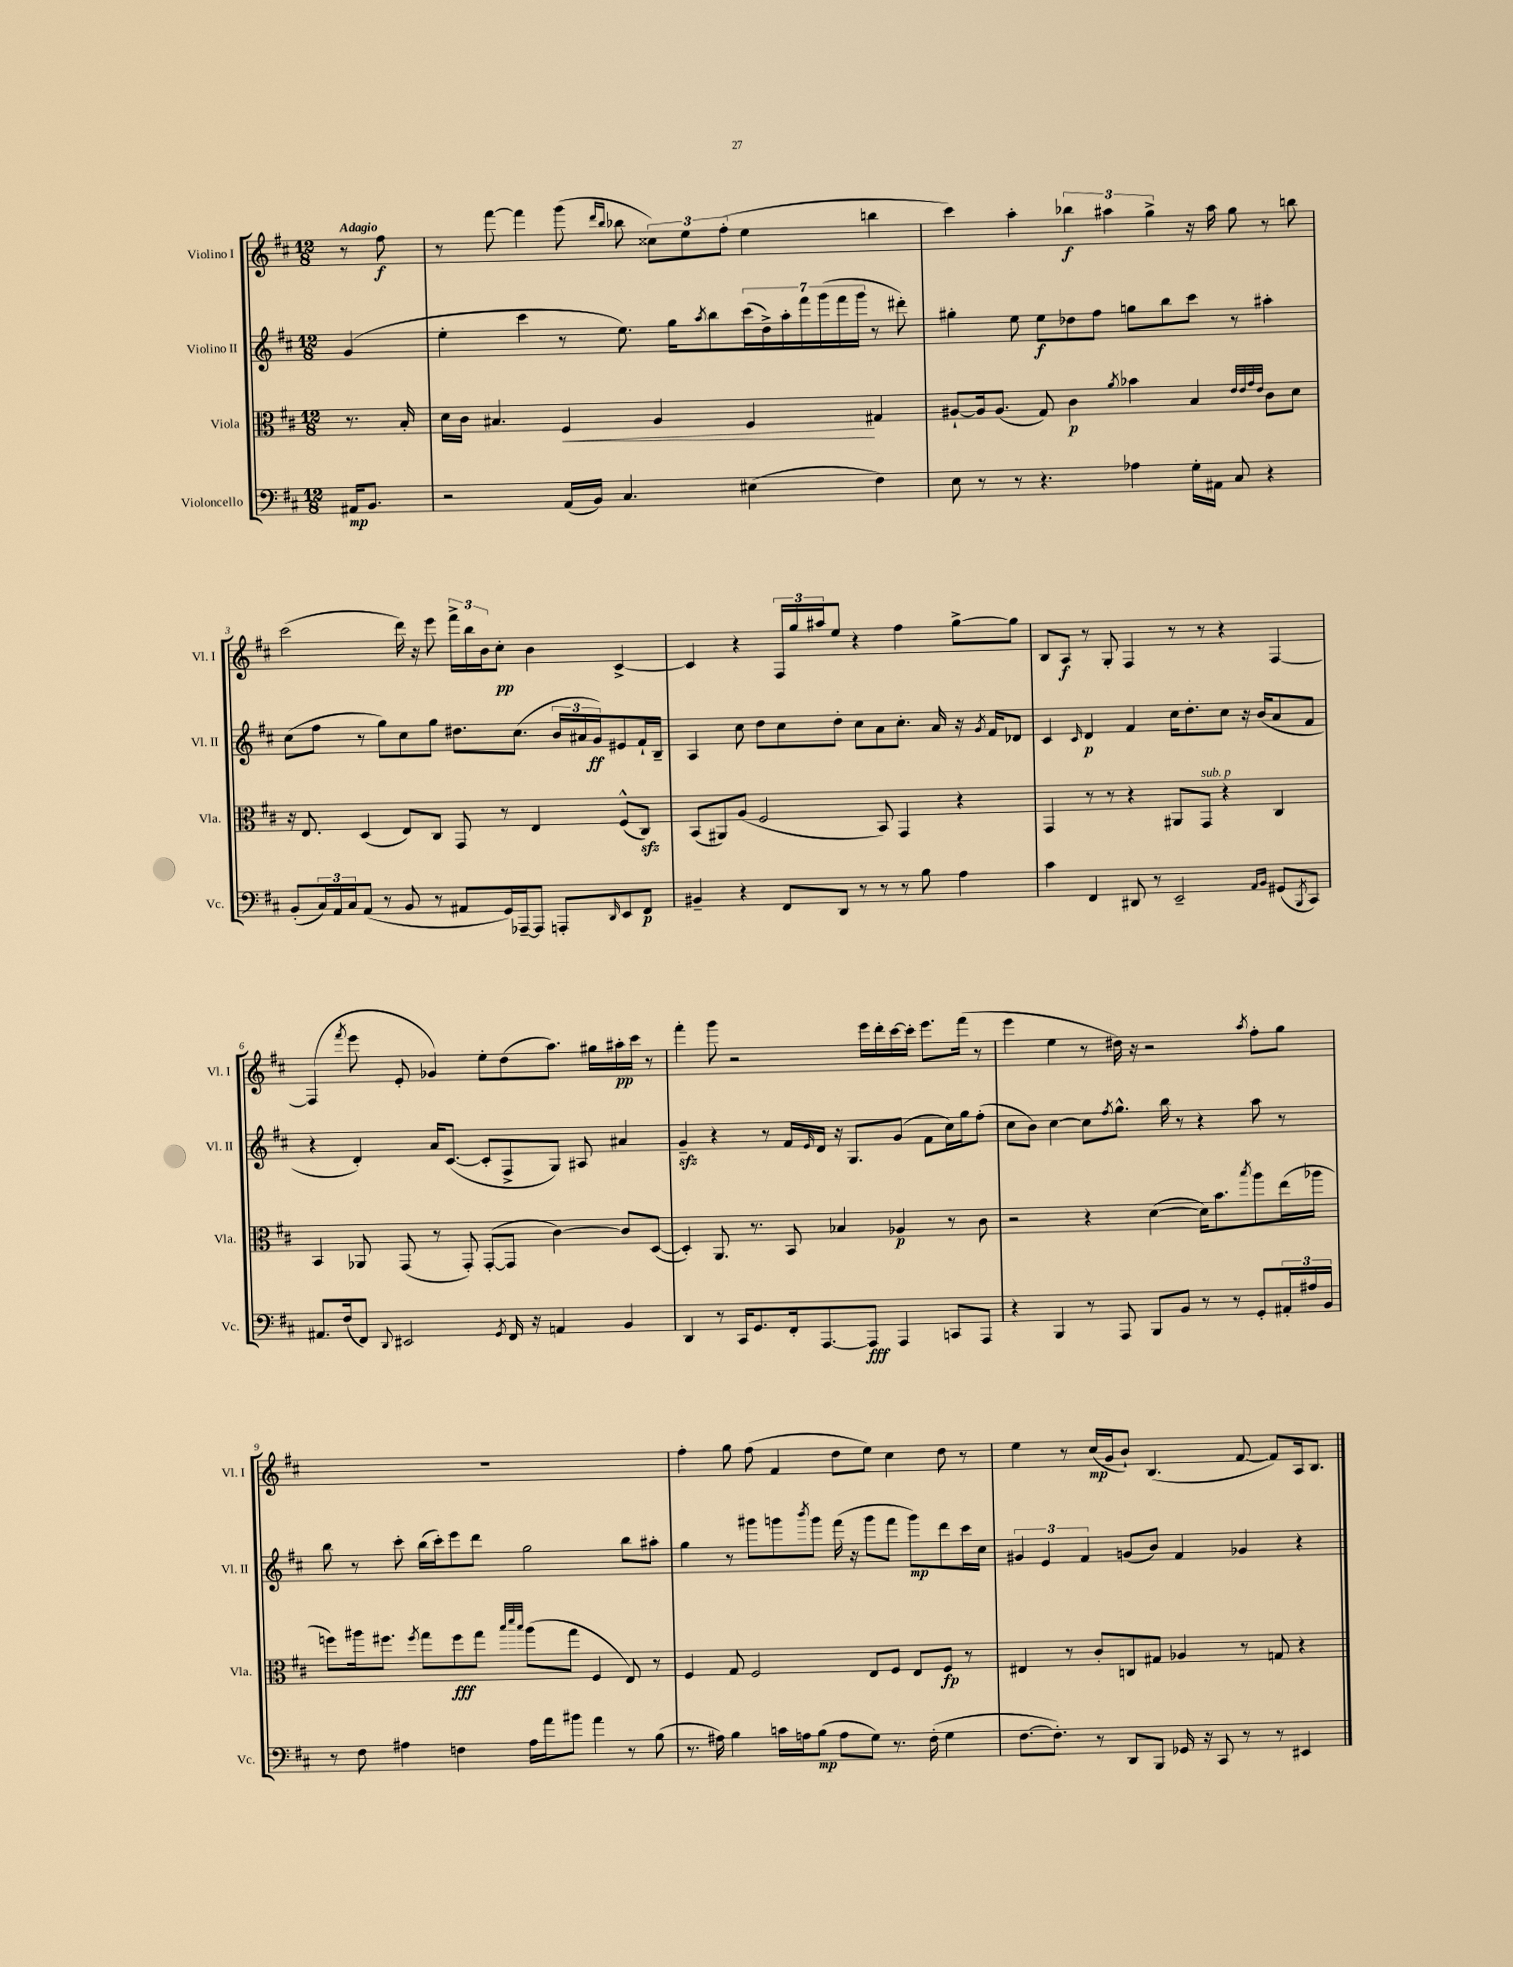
<<
\new StaffGroup <<
\new Staff = "s0" \with { instrumentName = "Violino I" shortInstrumentName = "Vl. I" } {
    \clef treble \key d \major \numericTimeSignature \time 12/8 \partial 4 \tempo "Adagio"
    r8 fis''8\f |
    r8 fis'''8~ fis'''4 g'''8( \grace { d'''16 b''16 } bes''8 \tuplet 3/2 { cisis''8) e''8 fis''8-.( } e''4 b''4 |
    cis'''4) a''4-. \tuplet 3/2 { bes''4\f ais''4 g''4-> } r16 ais''16 g''8 r8 b''8 |
    cis'''2( d'''16) r16 e'''8 \tuplet 3/2 { fis'''16-> b''16 b'16 } cis''8-.\pp b'4 cis'4~-> |
    cis'4 r4 \tuplet 3/2 { fis16 g''16 ais''16 } e''8 r4 fis''4 g''8~-> g''8 |
    b8 a8\f r8 g8-. fis4 r8 r8 r4 fis4~ |
    fis4( \acciaccatura { fis'''8 } e'''8 e'8-. ges'4) e''8-. d''8( a''8.) gis''16 ais''16-.\pp cis'''16 r8 |
    fis'''4-. g'''8 r2 e'''16 d'''16-. cis'''16~ cis'''16-. e'''8. fis'''16( r8 |
    e'''4 e''4 r8 dis''16) r16 r2 \acciaccatura { a''8 } fis''8-. g''8 |
    R1. |
    fis''4-. g''8 fis''8( fis'4 d''8 e''8) cis''4 d''8 r8 |
    e''4 r8 cis''16\mp( g'16 b'8-!) b4.( fis'8~ fis'8) a16 b8. \bar "|." |
}
\new Staff = "s1" \with { instrumentName = "Violino II" shortInstrumentName = "Vl. II" } {
    \clef treble \key d \major \numericTimeSignature \time 12/8 \partial 4
    g'4( |
    e''4-. cis'''4 r8 e''8.) g''16 \acciaccatura { a''8 } b''8 \tuplet 7/4 { cis'''16( d''16->) a''16-. fis'''16 g'''16( fis'''16 g'''16 } r8 dis'''8-.) |
    gis''4-. e''8 e''8\f des''8 fis''8 g''8 b''8 cis'''8 r8 ais''4-. |
    cis''8( fis''8 r8 g''8) cis''8 g''8 dis''8. cis''8.( \tuplet 3/2 { b'16 ais'16 g'16\ff) } eis'8 fis'16-! b16-- |
    a4 cis''8 d''8 cis''8 d''8-. cis''8 a'8 cis''8.-. a'16 r16 \acciaccatura { g'8 } fis'16 des'8 |
    cis'4 \grace { cis'16 } d'4\p fis'4 cis''16 d''8.-. cis''8 r16 b'16( a'8 fis'8 |
    r4 d'4-.) a'16 cis'8.~( cis'8-. fis8-> g8) ais8 ais'4 |
    g'4--\sfz r4 r8 fis'16 \grace { e'16 } d'16 r16 g8. g'8( fis'8 cis''16) g''16 fis''8-.( |
    cis''8 b'8) cis''4~ cis''8 \acciaccatura { fis''8 } g''8.-^ b''16 r8 r4 a''8 r8 |
    b''8 r8 cis'''8-. b''16( cis'''16-.) e'''8 d'''8 g''2 b''8 ais''8-. |
    g''4 r8 gis'''8 g'''8 \acciaccatura { b'''8 } g'''8 fis'''16( r16 g'''8 fis'''8 g'''8\mp) d'''8 cis'''16 cis''16 |
    \tuplet 3/2 { gis'4 e'4 fis'4 } g'8( b'8) fis'4 ges'4 r4 \bar "|." |
}
\new Staff = "s2" \with { instrumentName = "Viola" shortInstrumentName = "Vla." } {
    \clef alto \key d \major \numericTimeSignature \time 12/8 \partial 4
    r8. b16-. |
    d'16 cis'16 bis4. fis4\< a4 fis4\! gis4 |
    ais8~-! ais16 ais8.( g8) cis'4\p \acciaccatura { a'8 } bes'4 b4 \grace { e'32 e'32 g'32 e'32 } cis'8 d'8 |
    r16 e8. d4( e8) cis8 g,8 r8 e4 fis8-^( cis8\sfz) |
    b,8( ais,8) a8( fis2 b,8) g,4 r4 |
    g,4 r8 r8 r4 ais,8 g,8^\markup { \italic "sub. p" } r4 cis4 |
    b,4 aes,8 g,8( r8 g,8-.) g,8~-.( g,8 cis'4~) cis'8 d8~( |
    d4-.) a,8. r8. b,8 bes4 aes4\p r8 cis'8 |
    r2 r4 d'4~( d'16) b'8. \acciaccatura { b''8 } a''8 e''16( aes''16 |
    f''8) ais''16 fis''8. \acciaccatura { fis''8 } g''8 fis''8\fff g''8 \grace { b''32 d'''32 b''32 } ais''8( g''8 fis4 e8) r8 |
    fis4 g8 fis2 e8 fis8 e8 fis8\fp r8 |
    eis4 r8 cis'8-. c8 gis8 aes4 r8 g8 r4 \bar "|." |
}
\new Staff = "s3" \with { instrumentName = "Violoncello" shortInstrumentName = "Vc." } {
    \clef bass \key d \major \numericTimeSignature \time 12/8 \partial 4
    ais,16\mp b,8. |
    r2 a,16( b,16) cis4. eis4( fis4) |
    e8 r8 r8 r4. aes4 g16-. ais,16 cis8 r4 |
    b,8-.( \tuplet 3/2 { cis16) a,16 cis16 } a,8( r8 b,8 r8 ais,8 g,16) aes,,16~-- aes,,8 a,,8-. \grace { d,16 } e,8 fis,8\p |
    bis,4-- r4 fis,8 d,8 r8 r8 r8 b8 a4 |
    cis'4 fis,4 dis,8 r8 e,2-- \grace { a,16 b,16 } gis,8( \acciaccatura { b,,8 } cis,8) |
    ais,8. fis16( fis,8) \appoggiatura { d,8 } eis,2 \acciaccatura { g,8 } fis,16 r16 a,4 b,4 |
    d,4 r8 cis,16 g,8. fis,16-. a,,8.~ a,,8\fff a,,4 c,8 a,,8 |
    r4 b,,4 r8 a,,8 b,,8 b,8 r8 r8 g,8-. \tuplet 3/2 { ais,16-. ais16 b,16 } |
    r8 fis8 ais4 f4 ais16 a'16 bis'8 a'4 r8 b8( |
    r8. ais16) b4 c'16 a16 b8\mp( a8 g8) r8. fis16-.( g4 |
    fis8.~ fis8.-.) r8 d,8 b,,8 ges,16 r16 cis,8 r8 r8 eis,4 \bar "|." |
}
>>
>>
